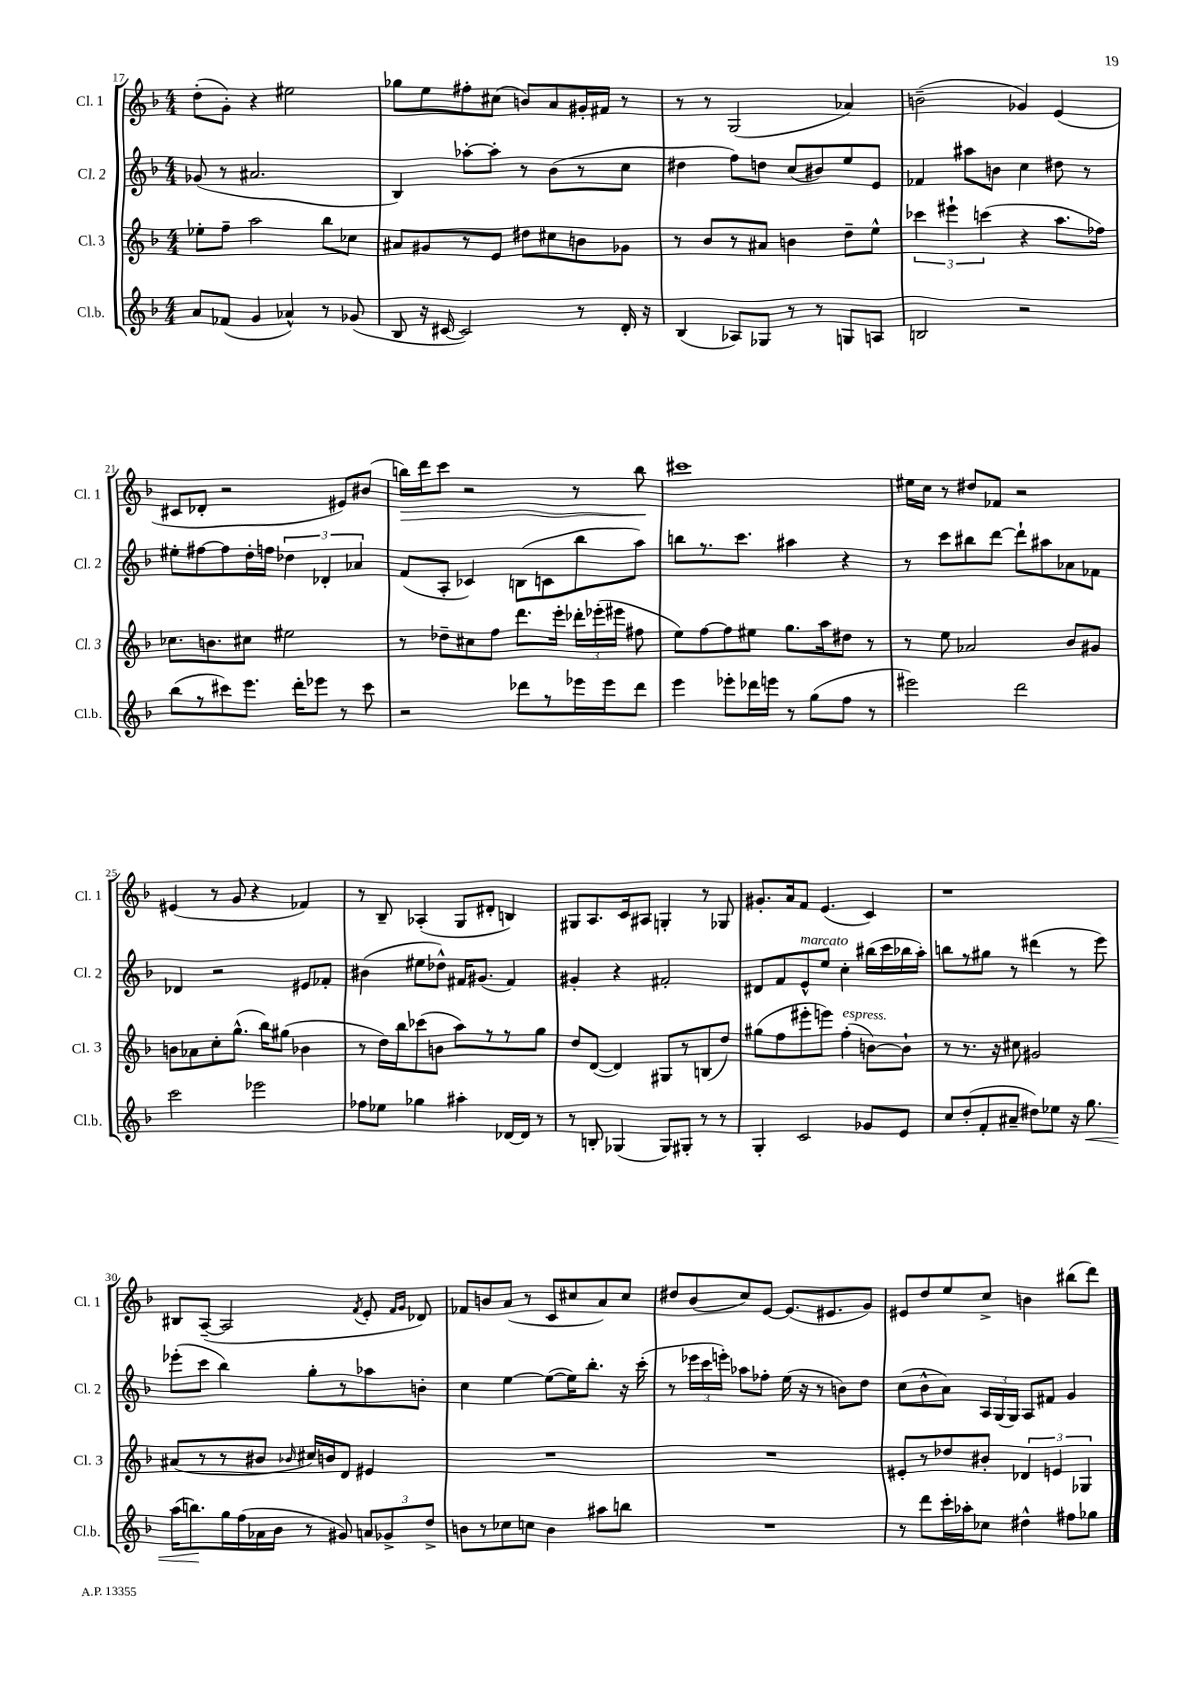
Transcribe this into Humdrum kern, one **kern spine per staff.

**kern	**kern	**kern	**kern
*staff4	*staff3	*staff2	*staff1
*clefG2	*clefG2	*clefG2	*clefG2
*k[b-]	*k[b-]	*k[b-]	*k[b-]
*M4/4	*M4/4	*M4/4	*M4/4
8a	8ee-'	(8g-	(8dd'
(8f-	8ff~	8r	8g')
4g	2aa	2.a#	4r
4a-^^)	.	.	2ee#
8r	8bb-	.	.
(8g-	8cc-	.	.
=	=	=	=
8B-	8a#	4B-)	8gg-
16r	8g#	.	8ee
[16c#	.	.	.
2c#])	8r	[8aa-'	8ff#'
.	8e	8aa-']	(8cc#
.	8dd#	8r	8b)
.	8cc#	(8b-	8a
8r	8b	8r	16g#'
.	.	.	16f#
16d'	8g-	8cc	8r
16r	.	.	.
=	=	=	=
(4B-	8r	4dd#	8r
.	8b-	.	8r
8A-)	8r	8ff)	(2G
8G-	8a#	8dd	.
8r	4b	(8cc	.
8r	.	8b#)	.
8G	8dd~	8ee	4a-)
8A	8ee^^	8e	.
=	=	=	=
2B	6ccc-	4f-	(2b~
.	6eee#`	.	.
.	.	8aa#	.
.	(6ccc	.	.
.	.	8b	.
2r	4r	4cc	4g-)
.	8.aa	8dd#	(4e
.	.	8r	.
.	16ff-)	.	.
=	=	=	=
(8bb-	8.cc-	8ee#'	8c#
8r	.	[8ff#	8d-'
.	8.b	.	.
8ccc#)	.	8ff#]	2r
8.eee	8cc#	16dd'	.
.	.	16ff	.
.	2ee#	6dd-	.
16ddd'	.	.	.
8eee-	.	.	.
.	.	6d-'	.
8r	.	.	8e#)
.	.	6a-	.
8ccc#	.	.	(8b#
=	=	=	=
2r	8r	(8f	16bb)
.	.	.	16ddd
.	8dd-~	8A'	8ccc
.	8cc#	4c-)	2r
.	8ff	.	.
8ddd-	8.ddd	(8B	.
8r	.	8c	.
.	16eee'	.	.
16eee-	24ddd-'	8bb-	8r
.	(24eee-'	.	.
16eee-	.	.	.
.	24eee#	.	.
8ddd-	8ff#	8aa)	8bb
=	=	=	=
4eee	8ee)	8bb	1ccc#
.	[8ff	8.r	.
8eee-'	8ff]	.	.
.	.	8.ccc	.
16ddd-	8ee#	.	.
16eee	.	.	.
8r	8.gg	4aa#	.
(8gg	.	.	.
.	16aa	.	.
8ff	8dd#	4r	.
8r	8r	.	.
=	=	=	=
2eee#)	8r	8r	16ee#
.	.	.	16cc
.	8ee	8ccc	8r
.	2a-	8bb#	8dd#
.	.	[8ddd	8f-
2ddd	.	8ddd`]	2r
.	.	8aa#	.
.	8b-	8a-	.
.	8g#	8f-	.
=	=	=	=
2ccc	8b	4d-	(4e#
.	8a-	.	.
.	8cc'	2r	8r
.	(8.gg^^	.	8g
2eee-	.	.	4r
.	16bb-)	.	.
.	(8gg#	.	.
.	4b-	8e#	4f-)
.	.	8f-'	.
=	=	=	=
8ff-	8r	(4b#	8r
8ee-	16dd)	.	8B-~
.	16bb-	.	.
4gg-	(8ccc-	8ee#	(4A-'
.	8b	8dd-^^)	.
4aa#'	8aa)	16f#	8G
.	.	(8.g#	.
.	8r	.	8d#'
[16d-	8r	4f#)	4B)
16d-]	.	.	.
8r	8gg	.	.
=	=	=	=
8r	8dd	4g#'	8G#
8B'	([8d	.	8.A
(4G-	4d])	4r	.
.	.	.	16c
.	.	.	8A#
8G-)	8G#	2f#'	4G'
8G#'	8r	.	.
8r	(8B	.	8r
8r	8dd)	.	8G-
=	=	=	=
4G'	(8gg#	8d#	8.g#'
.	8ff	8f	.
.	.	.	16a
2c	8eee#'	8e^^	8f
.	8eee)	8ee	(4.e
.	(4ff'	4cc'	.
8g-	[8b)	(16bb#	4c)
.	.	16ccc	.
8e	8b`]	16bb-	.
.	.	16aa')	.
=	=	=	=
8cc	8r	8bb	1r
(8dd'	8.r	8r	.
8f'	.	8gg#	.
.	16r	.	.
8a#~	8cc#	8r	.
8dd#)	2g#	(4ddd#	.
8ee-	.	.	.
16r	.	8r	.
8.gg	.	.	.
.	.	8eee)	.
=	=	=	=
(16aa	(8a#	(8eee-'	8B#
8.bb)	.	.	.
.	8r	8ccc	([8A~
16gg	8r	4bb-)	2A]
(16ff	.	.	.
16a-	8b#	.	.
16b-	.	.	.
.	16qqb-	.	.
8r	16cc#)	8gg'	.
.	16b	.	.
8g#)	8d	8r	.
.	.	.	8qf
12a	4e#	8aa-	8e'
12g-^	.	.	.
.	.	.	16qqf
.	.	.	16qqg
.	.	8b'	8d-)
12dd^	.	.	.
=	=	=	=
8b	1r	4cc	8f-
8r	.	.	8b
8cc-	.	[4ee	(8a
8cc	.	.	8r
4b	.	(8ee_	8c
.	.	16ee])	8cc#
.	.	8.bb-'	.
8aa#	.	.	8a)
8bb	.	16r	8cc#
.	.	(16ccc'	.
=	=	=	=
1r	1r	8r	8dd#
.	.	24eee-	(8b-
.	.	24ccc	.
.	.	24eee')	.
.	.	8aa-	8cc)
.	.	8ff-'	[8e
.	.	(16ee	(8.e]
.	.	16r	.
.	.	8r	.
.	.	.	8.e#
.	.	8b)	.
.	.	8dd	8g)
=	=	=	=
8r	8e#'	(8cc	8e#
8ddd	8r	8b-^^	8dd
16ccc'	8dd-	8a)	8ee
16aa-'	.	.	.
8cc-	8b#'	24A	8cc^
.	.	(24G	.
.	.	24G)	.
4dd#^^	6d-	8A	4b
.	.	8f#	.
.	6e	.	.
8ff#	.	4g	(8bb#
.	6G-	.	.
8gg-	.	.	8ddd)
==	==	==	==
*-	*-	*-	*-
